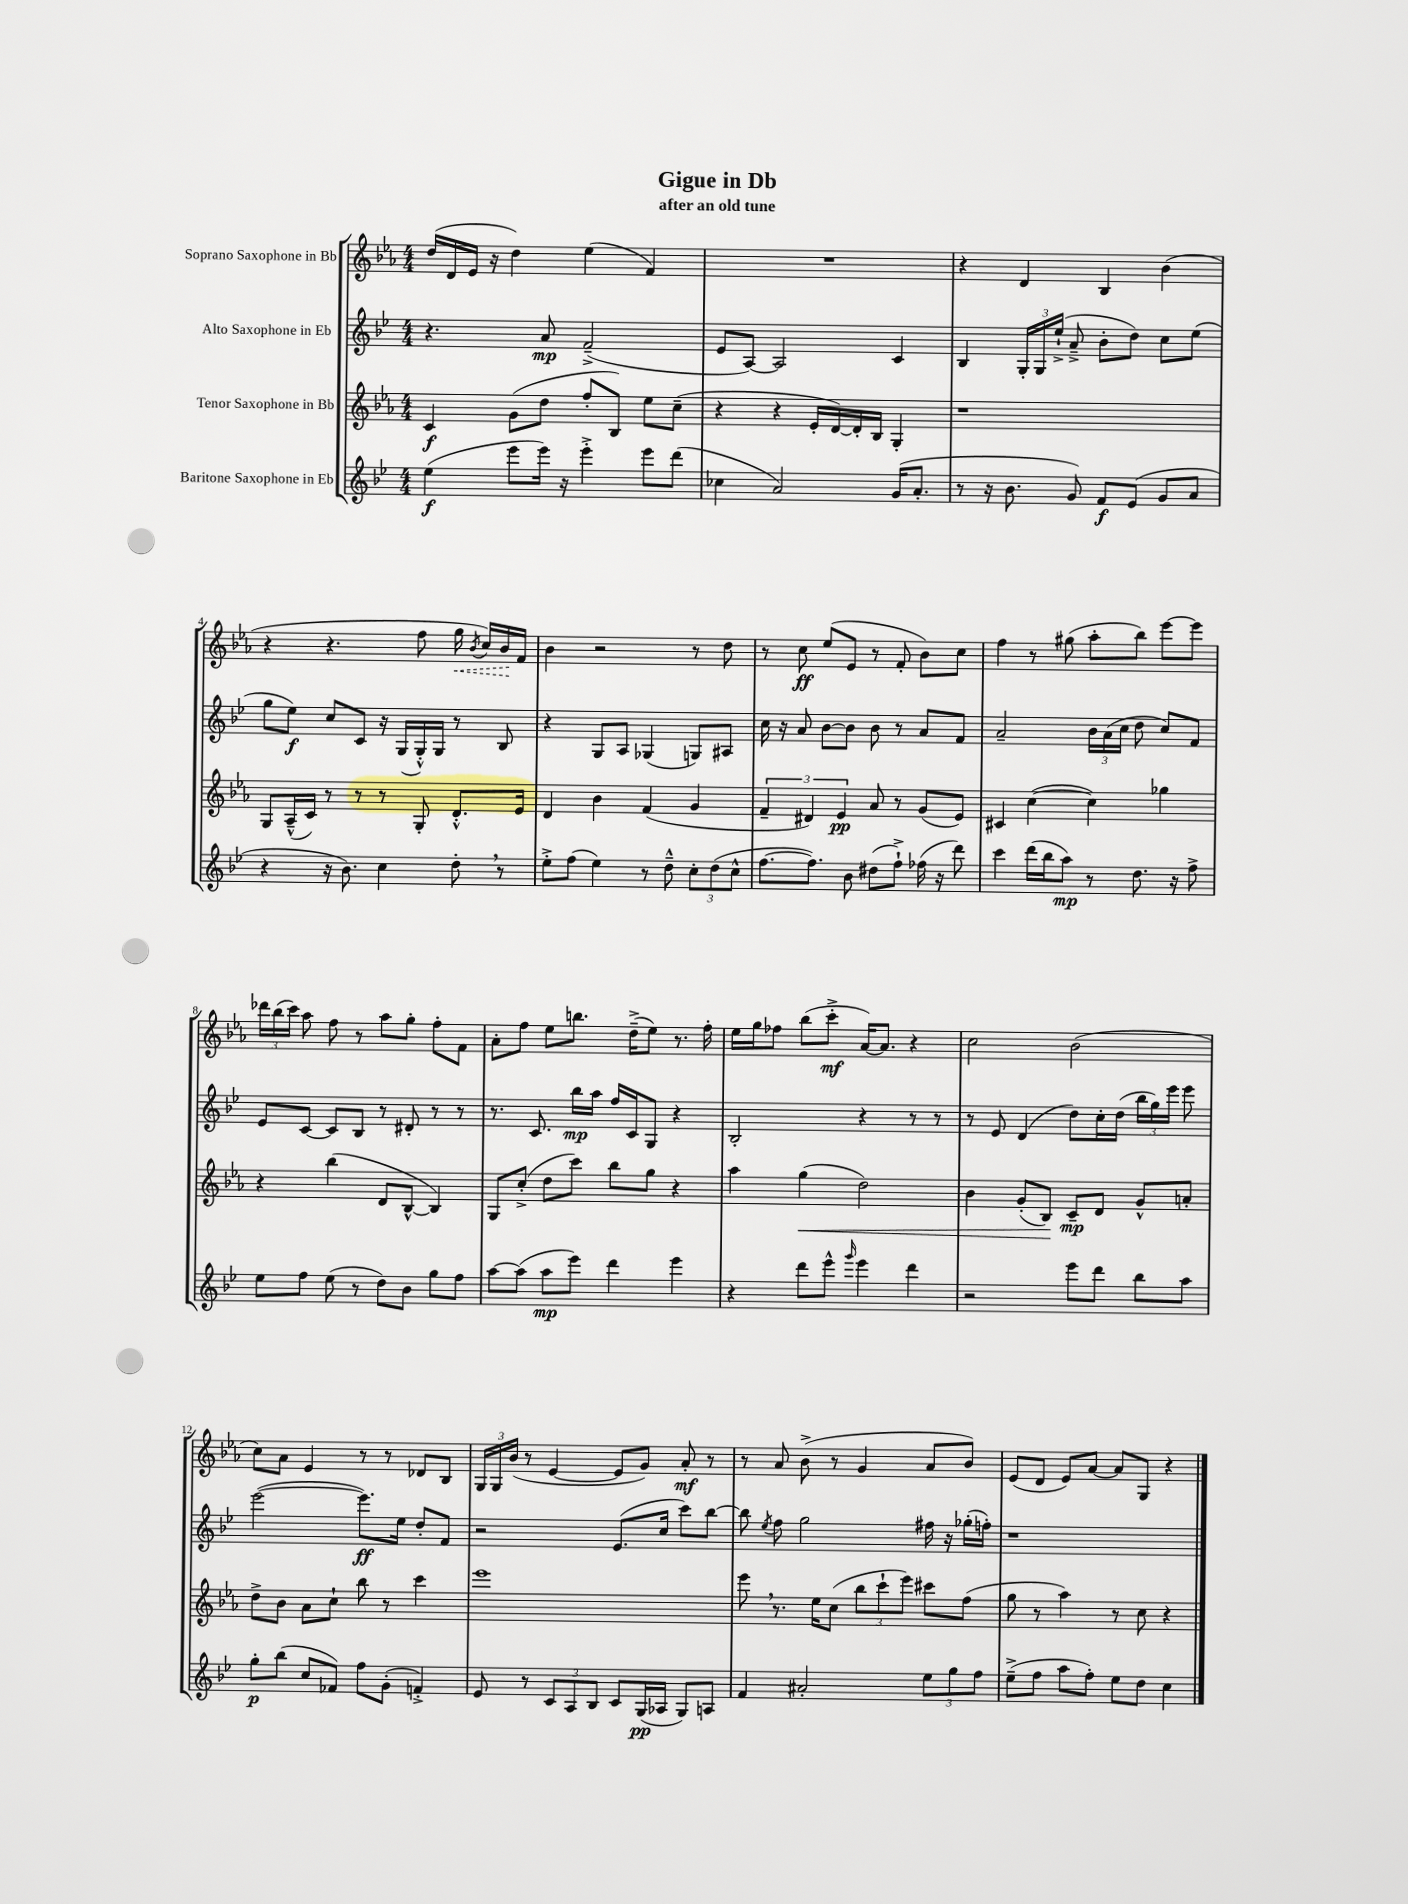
\header { title = "Gigue in Db" subtitle = "after an old tune" }
<<
\new StaffGroup <<
\new Staff = "s0" \with { instrumentName = "Soprano Saxophone in Bb" } {
    \clef treble \key ees \major \numericTimeSignature \time 4/4
    \autoBeamOff d''16[( d'16 ees'16] r16 d''4) ees''4( f'4) |
    R1 |
    r4 d'4 bes4 bes'4( |
    r4 r4. f''8 \once \override Hairpin.style = #'dashed-line g''16\< \acciaccatura { bes'8 } c''16[) bes'16\! f'16] |
    bes'4 r2 r8 d''8 |
    r8 c''8\ff ees''8[( ees'8] r8 f'8-. bes'8[) c''8] |
    f''4 r8 gis''8( aes''8[-. bes''8]) ees'''8[~ ees'''8] |
    \tuplet 3/2 { des'''16[ bes''16( c'''16]) } aes''8 f''8 r8 aes''8[ g''8]-. f''8[-. f'8] |
    aes'8[-. f''8] ees''8[ b''8.] d''16[--->( ees''8]) r8. f''16-. |
    ees''16[ g''16 fes''8] bes''8[( c'''8]-.->\mf aes'16[~) aes'8.] r4 |
    c''2 bes'2( |
    c''8[) aes'8] ees'4 r8 r8 des'8[ bes8] |
    \tuplet 3/2 { g16[ g16 bes'16]( } r8 ees'4~ ees'8[ g'8]) aes'8-.\mf r8 |
    r8 aes'8 bes'8->( r8 g'4 aes'8[ bes'8]) |
    ees'8[( d'8] ees'8[) aes'8]~ aes'8[ g8] r4 \bar "|." |
}
\new Staff = "s1" \with { instrumentName = "Alto Saxophone in Eb" } {
    \clef treble \key bes \major \numericTimeSignature \time 4/4
    \autoBeamOff r4. a'8\mp f'2--->( |
    ees'8[ a8]~) a2 c'4 |
    bes4 \tuplet 3/2 { g16[-. g16 ees''16]-!->( } a'8---> bes'8[-. d''8]) c''8[ ees''8]( |
    g''8[ ees''8]\f) c''8[ c'8] r16 g16[( g16-.-^) g16] r8 bes8 |
    r4 g8[ a8] ges4( g8[) ais8] |
    c''16 r16 a'8 bes'8[~ bes'8] bes'8 r8 a'8[ f'8] |
    a'2-- \tuplet 3/2 { bes'16[ a'16( c''16] } d''8 c''8[) f'8] |
    ees'8[ c'8]~ c'8[ bes8] r8 dis'8-. r8 r8 |
    r8. c'8. bes''16[\mp a''16] f''16[ c'16 g8] r4 |
    bes2-. r4 r8 r8 |
    r8 ees'8 d'4( d''8[) c''16-. d''16]( \tuplet 3/2 { bes''16[ g''16) ees'''16] } ees'''8 |
    ees'''2~( ees'''8.[\ff) ees''16] d''8[-. f'8] |
    r2 ees'8.[( c''16] c'''8[) bes''8]~ |
    bes''8 \acciaccatura { ees''8 } f''8 g''2 fis''16 r16 ges''16[-.( f''16]-.) |
    r1 \bar "|." |
}
\new Staff = "s2" \with { instrumentName = "Tenor Saxophone in Bb" } {
    \clef treble \key ees \major \numericTimeSignature \time 4/4
    \autoBeamOff c'4\f g'8[( d''8] f''8[-. bes8]) ees''8[ c''8]--( |
    r4 r4 ees'16[-. d'16~) d'16-. bes16] g4-. |
    r1 |
    g8[ aes16---^( c'16]) r8 r8 r8 g8-. d'8.[-.-^ ees'16] |
    d'4 bes'4 f'4( g'4 |
    \tuplet 3/2 { f'4-- dis'4) ees'4\pp } aes'8 r8 g'8[( ees'8]) |
    cis'4 c''4~( c''4) ges''4 |
    r4 bes''4( d'8[ bes8]~-^ bes4) |
    g8[ c''8]-.->( d''8[ c'''8]) bes''8[ g''8] r4 |
    aes''4 g''4\<( d''2) |
    bes'4 g'8[-.( bes8]\!) c'8[--\mp d'8] g'8[-^ a'8]-. |
    d''8[-> bes'8] aes'8[ c''8]-! bes''8 r8 c'''4 |
    ees'''1 |
    ees'''8 \breathe r8. ees''16[ c''8]( \tuplet 3/2 { bes''8[ c'''8-! ees'''8]) } cis'''8[ f''8]( |
    g''8 r8 aes''4) r8 c''8 r4 \bar "|." |
}
\new Staff = "s3" \with { instrumentName = "Baritone Saxophone in Eb" } {
    \clef treble \key bes \major \numericTimeSignature \time 4/4
    \autoBeamOff ees''4\f( ees'''8[ ees'''16]) r16 ees'''4-.-> ees'''8[ d'''8]( |
    ces''4 a'2) g'16[( a'8.]-. |
    r8 r16 bes'8. g'8) f'8[\f ees'8]( g'8[ a'8] |
    r4 r16 bes'8.) c''4 d''8-. \breathe r8 |
    ees''8[-.-> f''8]( ees''4) r8 d''8---^ \tuplet 3/2 { c''8[-. d''8( c''8]-^ } |
    f''8.[~ f''8.]) bes'8 dis''8[( f''8]-!->) fes''16( r16 d'''8) |
    c'''4 d'''16[( bes''16 a''8]\mp) r8 d''8. r16 f''8-> |
    ees''8[ f''8] ees''8( r8 d''8[) bes'8] g''8[ f''8] |
    a''8[~ a''8]( a''8[\mp ees'''8]) d'''4 ees'''4 |
    r4 d'''8[ ees'''8]-^ \grace { g'''16 } ees'''4 d'''4 |
    r2 ees'''8[ d'''8] bes''8[ a''8] |
    g''8[-.\p bes''8]( c''8[ fes'8]) f''8[ g'8]-.( f'4-.->) |
    ees'8 r8 \tuplet 3/2 { c'8[ a8 bes8] } c'8[ g16\pp( aes16] g8[) a8] |
    f'4 ais'2-. \tuplet 3/2 { ees''8[ g''8 f''8] } |
    ees''8[--->( f''8] a''8[ f''8]-.) ees''8[ d''8] c''4 \bar "|." |
}
>>
>>
